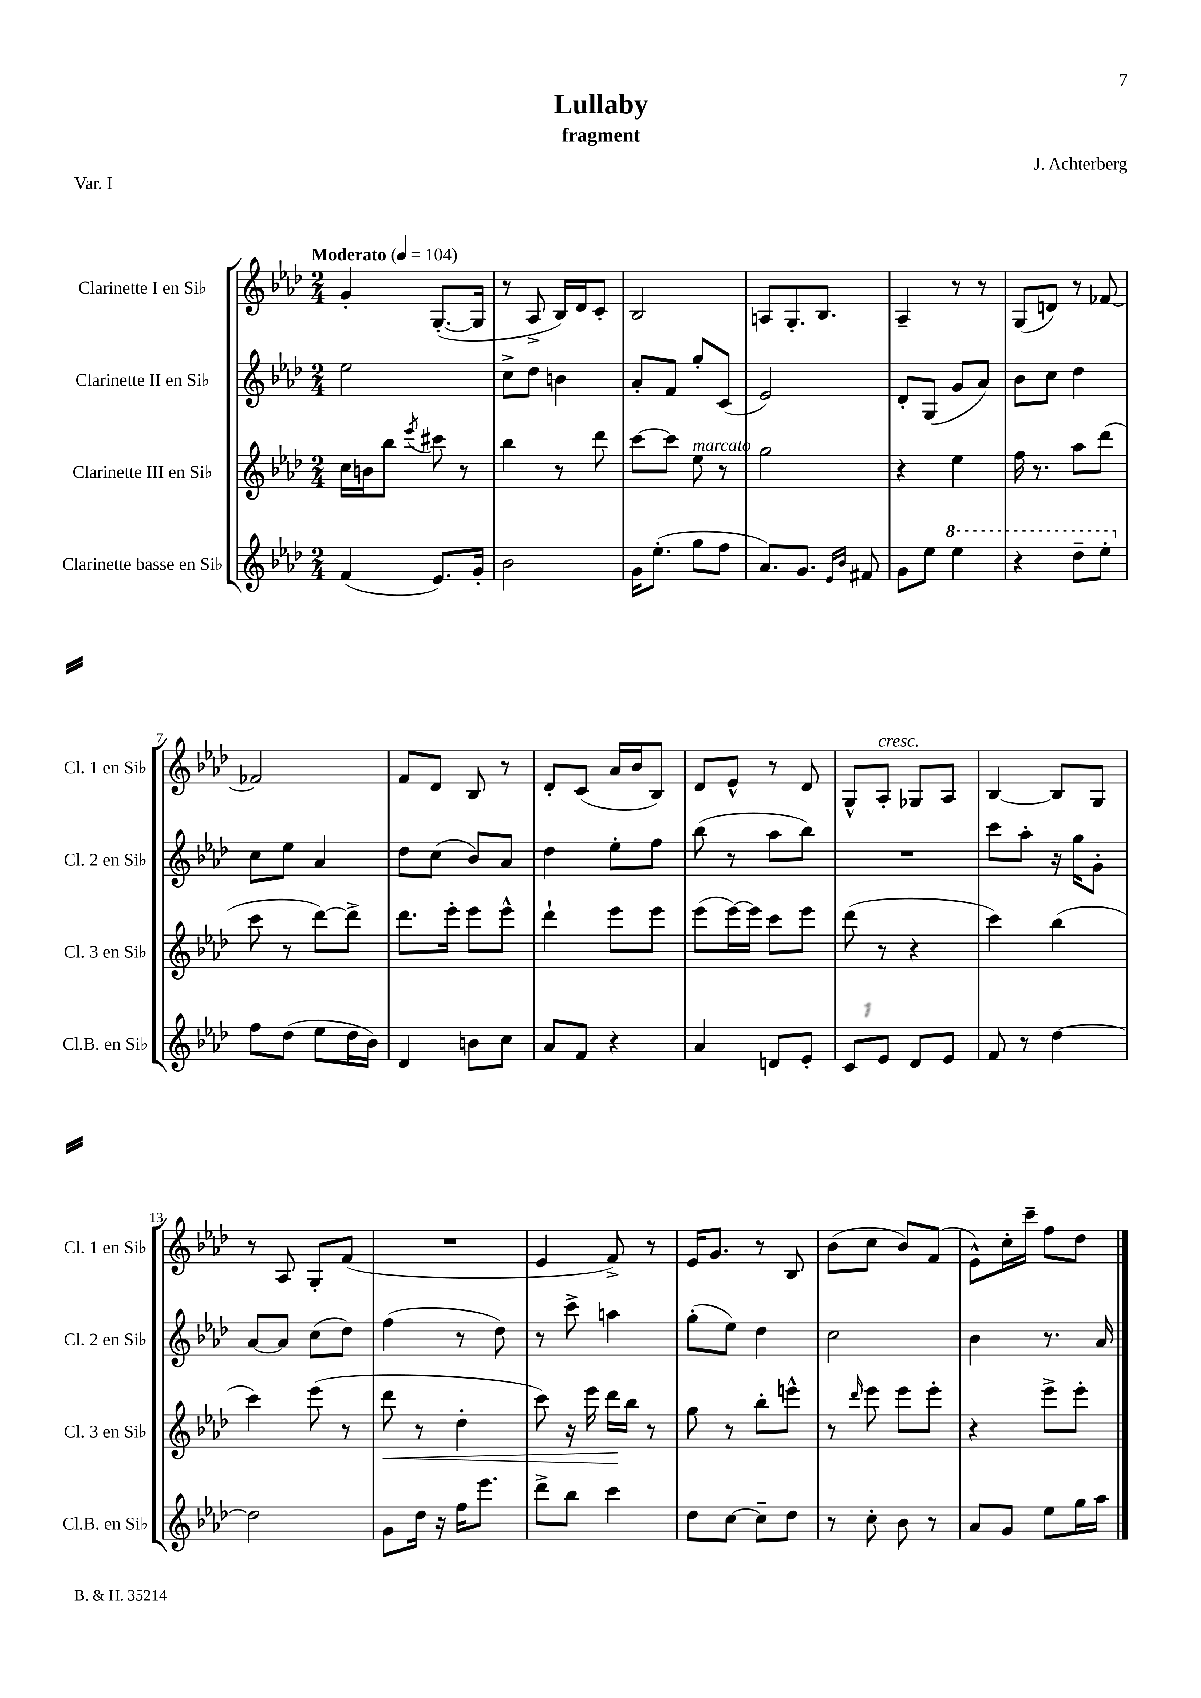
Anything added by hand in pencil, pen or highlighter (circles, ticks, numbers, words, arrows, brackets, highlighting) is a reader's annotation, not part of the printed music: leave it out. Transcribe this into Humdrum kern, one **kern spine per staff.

**kern	**kern	**kern	**kern
*staff4	*staff3	*staff2	*staff1
*clefG2	*clefG2	*clefG2	*clefG2
*k[b-e-a-d-]	*k[b-e-a-d-]	*k[b-e-a-d-]	*k[b-e-a-d-]
*M2/4	*M2/4	*M2/4	*M2/4
*MM104	*MM104	*MM104	*MM104
(4f/	16cc\LL	2ee-\	4g'/
.	16b\J	.	.
.	8bb-\J	.	.
.	8qeee-/	.	.
8.e-/L)	8ccc#\	.	([8.G'/L
.	8r	.	.
16g'/Jk	.	.	16G/]Jk
=	=	=	=
2b-\	4bb-\	8cc^\L	8r
.	.	8dd-\J	8A-^/
.	8r	4b\	16B-/LL)
.	.	.	16d-/J
.	8ddd-\	.	8c'/J
=	=	=	=
16g\LK	[8ccc\L	8a-'/L	2B-/
(8.ee-'\J	.	.	.
.	8ccc\]J	8f/J	.
8gg\L	8ee-\	8gg'/L	.
8ff\J	8r	(8c/J	.
=	=	=	=
8.a-/L)	2gg\	2e-/)	8A/L
.	.	.	8.G'/
8.g/J	.	.	.
.	.	.	8.B-/J
16qqe-/LL	.	.	.
16qqb-/JJ	.	.	.
8f#/	.	.	.
=	=	=	=
8g\L	4r	8d-'/L	4A-~/
8ee-\J	.	(8G/J	.
4eee-\	4ee-\	8g/L	8r
.	.	8a-/J)	8r
=	=	=	=
4r	16ff\	8b-\L	(8G/L
.	8.r	.	.
.	.	8cc\J	8d/J)
8ddd-~\L	8aa-\L	4dd-\	8r
8eee-'\J	(8ddd-\J	.	[8f-/
=	=	=	=
8ff\L	8ccc\	8cc\L	2f-/]
(8dd-\J	8r	8ee-\J	.
8ee-\L	[8ddd-\L)	4a-/	.
16dd-\L	8ddd-^\]J	.	.
16b-\JJ)	.	.	.
=	=	=	=
4d-/	8.ddd-\L	8dd-\L	8f/L
.	.	(8cc\J	8d-/J
.	16eee-'\Jk	.	.
8b\L	8eee-\L	8b-/L)	8B-/
8cc\J	8eee-^^\J	8a-/J	8r
=	=	=	=
8a-/L	4ddd-`\	4dd-\	8d-'/L
8f/J	.	.	(8c/J
4r	8eee-\L	8ee-'\L	16a-/LL
.	.	.	16b-/J
.	8eee-\J	8ff\J	8B-/J)
=	=	=	=
4a-/	(8eee-\L	(8bb-\	8d-/L
.	[16eee-\L)	8r	8e-^^/J
.	16eee-\]JJ	.	.
8d/L	8ccc\L	8aa-\L	8r
8e-'/J	8eee-\J	8bb-\J)	8d-/
=	=	=	=
8c/L	(8ddd-\	2r	8G^^/L
8e-/J	8r	.	8A-'/J
8d-/L	4r	.	8G-/L
8e-/J	.	.	8A-/J
=	=	=	=
8f/	4ccc\)	8ccc\L	[4B-/
8r	.	8aa-'\J	.
[4dd-\	(4bb-\	16r	8B-/]L
.	.	16gg\LK	.
.	.	8g'\J	8G/J
=	=	=	=
2dd-\]	4ccc\)	[8a-/L	8r
.	.	8a-/]J	8A-/
.	(8eee-\	(8cc\L	8G'/L
.	8r	8dd-\J)	(8f/J
=	=	=	=
8g\L	8ddd-\	(4ff\	2r
16dd-\Jk	8r	.	.
16r	.	.	.
16ff\LK	4dd-'\	8r	.
8.eee-\J	.	.	.
.	.	8dd-\)	.
=	=	=	=
8ddd-^\L	8ccc\)	8r	4e-/
8bb-\J	16r	8ccc^\	.
.	16eee-\	.	.
4ccc\	16ddd-\LL	4aa\	8f^/)
.	16bb-\JJ	.	.
.	8r	.	8r
=	=	=	=
8dd-\L	8gg\	(8gg'\L	16e-/LK
.	.	.	8.g/J
[8cc\J	8r	8ee-\J)	.
8cc~\]L	8bb-'\L	4dd-\	8r
8dd-\J	8eee^^\J	.	8B-/
=	=	=	=
8r	8r	2cc\	(8b-\L
.	16qqddd-/	.	.
8cc'\	8eee-\	.	8cc\J
8b-\	8eee-\L	.	8b-/L)
8r	8eee-'\J	.	(8f/J
=	=	=	=
8a-/L	4r	4b-\	8e-^^\L)
8g/J	.	.	16cc'\L
.	.	.	16ccc~\JJ
8ee-\L	8eee-^\L	8.r	8ff\L
16gg\L	8eee-'\J	.	8dd-\J
16aa-\JJ	.	16a-/	.
==	==	==	==
*-	*-	*-	*-
